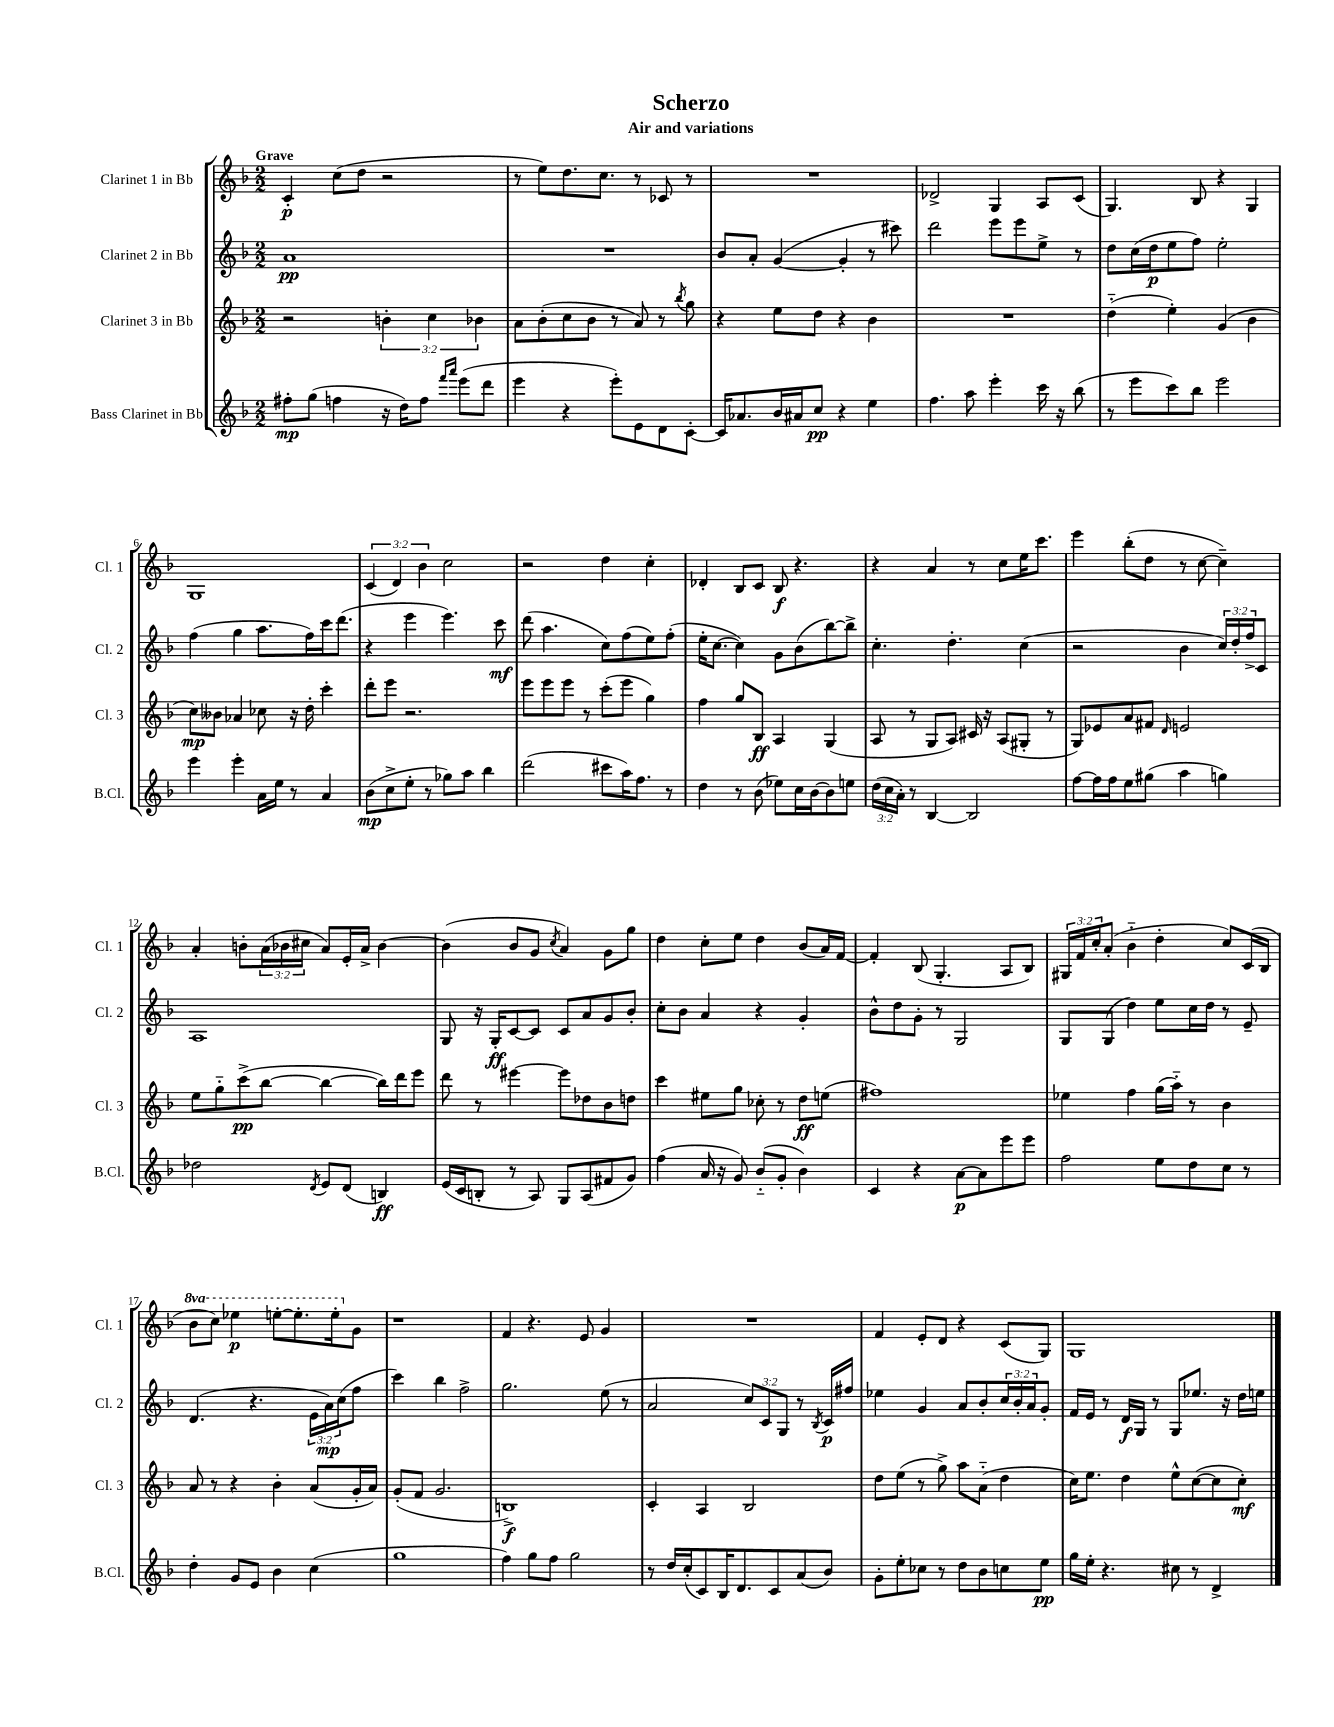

**kern	**kern	**kern	**kern
*staff4	*staff3	*staff2	*staff1
*clefG2	*clefG2	*clefG2	*clefG2
*k[b-]	*k[b-]	*k[b-]	*k[b-]
*M2/2	*M2/2	*M2/2	*M2/2
8ff#'\L	2r	1a	4c'/
(8gg\J	.	.	.
4ff\	.	.	(8cc\L
.	.	.	8dd\J
16r	6b'\	.	2r
16dd\LK)	.	.	.
8ff\J	.	.	.
.	6cc\	.	.
16qqfff/LL	.	.	.
16qqaaa/JJ	.	.	.
(8eee\L	.	.	.
.	6b-\	.	.
8ddd\J	.	.	.
=	=	=	=
4eee\	8a\L	1r	8r
.	(8b-'\	.	8ee\L)
4r	8cc\	.	8.dd\
.	8b-\J	.	.
.	.	.	8.cc\J
8eee'\L)	8r	.	.
8e\	8a/)	.	8r
8d\	8r	.	8c-/
.	8qbb-/	.	.
[8c'\J	8gg\	.	8r
=	=	=	=
16c/]LK	4r	8b-/L	1r
8.a-/	.	.	.
.	.	8a'/J	.
16b-/L	8ee\L	([4g/	.
16a#/J	.	.	.
8cc/J	8dd\J	.	.
4r	4r	4g'/]	.
4ee\	4b-\	8r	.
.	.	8ccc#\)	.
=	=	=	=
4.ff\	1r	2ddd\	2d-^/
8aa\	.	.	.
4eee'\	.	8eee\L	4G/
.	.	8eee\	.
16ccc\	.	8ee^\J	8A/L
16r	.	.	.
(8bb-\	.	8r	(8c/J
=	=	=	=
8r	(4dd'~\	8dd\L	4.G/)
8eee\L	.	(16cc\L	.
.	.	16dd\J	.
8ccc\)	4ee'\)	8ee\	.
8bb-\J	.	8ff\J)	8B-/
2eee\	(4g/	2ee'\	4r
.	4b-\	.	4G/
=	=	=	=
4eee\	8cc\L)	(4ff\	1G
.	8b--\J	.	.
4eee'\	4a-/	4gg\	.
16a\LL	8cc-\	8.aa\L	.
16ee\JJ	.	.	.
8r	16r	.	.
.	16dd'\	16ff\L)	.
4a/	4ccc'\	16ccc\J	.
.	.	(8.ddd\J	.
=	=	=	=
(8b-\L	8ddd'\L	4r	(6c/
8cc^\	8eee\J	.	.
.	.	.	6d/)
8ee'\J	2.r	4eee\	.
.	.	.	6b-\
8r	.	.	.
8gg-\L)	.	4.eee\)	2cc\
8aa\J	.	.	.
4bb-\	.	.	.
.	.	8ccc\	.
=	=	=	=
(2ddd\	8eee\L	(8ddd\	2r
.	8eee\	4.aa\	.
.	8eee\J	.	.
.	8r	.	.
8ccc#\L	(8ccc'\L	8cc\L)	4dd\
16aa\K)	8eee\J	(8ff\	.
8.ff\J	.	.	.
.	4gg\)	8ee\)	4cc'\
8r	.	(8ff'\J	.
=	=	=	=
4dd\	4ff\	16ee'\LK	4d-'/
.	.	[8.cc\J	.
8r	8gg/L	4cc\])	8B-/L
(8b-\	8B-/J	.	8c/J
8ee-\L)	4A/	8g\L	8B-/
16cc\L	.	(8b-\	4.r
[16b-\J	.	.	.
8b-\]	(4G/	[8bb-\)	.
8ee\J	.	8bb-^\]J	.
=	=	=	=
(24dd\LL	8A/	4.cc'\	4r
24cc\	.	.	.
24a'\JJ)	.	.	.
8r	8r	.	.
[4B-/	8G/L	.	4a/
.	8A/J)	4.dd'\	.
2B-/]	16c#/	.	8r
.	16r	.	.
.	(8A/L	.	8cc\L
.	8G#'/J	(4cc\	16ee\K
.	.	.	8.ccc\J
.	8r	.	.
=	=	=	=
[8ff\L	8G/L)	2r	4eee\
16ff\]L	8e-/	.	.
16ff\J	.	.	.
8ee\	8a/	.	(8bb-'\L
(8gg#\J	8f#/J	.	8dd\J
.	16qqd/	.	.
4aa\	2e/	4b-\	8r
.	.	.	[8cc\
4gg\)	.	24cc/LL)	4cc~\])
.	.	24dd'/	.
.	.	24ff^/J	.
.	.	8c/J	.
=	=	=	=
2dd-\	8ee\L	1A	4a'/
.	8gg'~\	.	.
.	(8ccc^\	.	8b'\L
.	[8bb-\J	.	(24a\L
.	.	.	24b-\
.	.	.	24cc#\JJ
8qd/	.	.	.
8e/L	4bb-\_	.	8a/L)
(8d/J	.	.	16e'/L
.	.	.	16a^/JJ
4B/)	16bb-\]LL)	.	[4b-\
.	16ddd\J	.	.
.	8eee\J	.	.
=	=	=	=
(16e/LL	8ddd\	8G/	(4b-\]
16c/J	.	.	.
8B'/J	8r	16r	.
.	.	16G'/LK	.
8r	[4eee#\	[8c/	8b-/L
8A/)	.	8c/]J	8g/J
.	.	.	8qcc/
8G/L	8eee#\]L	8c/L	4a/)
(8A/	8dd-\	8a/	.
8f#/	8b-\	8g/	8g\L
8g/J)	8dd\J	8b-'/J	8gg\J
=	=	=	=
(4ff\	4ccc\	8cc'\L	4dd\
.	.	8b-\J	.
16a/	8ee#\L	4a/	8cc'\L
16r	.	.	.
8g/)	8gg\J	.	8ee\J
(8b-'~/L	8cc-'\	4r	4dd\
8g'/J	8r	.	.
4b-\)	8dd\L	4g'/	(8b-/L
.	(8ee\J	.	16a/L)
.	.	.	[16f/JJ
=	=	=	=
4c/	1ff#)	8b-^^\L	4f'/]
.	.	8dd\	.
4r	.	8g'\J	(8B-/
.	.	8r	4.G'/
[8a\L	.	2G/	.
8a\]	.	.	.
8eee\	.	.	8A/L
8eee\J	.	.	8B-/J)
=	=	=	=
2ff\	4ee-\	8G/L	24G#/LL
.	.	.	24f/
.	.	.	24cc'/J
.	.	(8G/J	(8a'/J
.	4ff\	4dd\)	4b-'~\
8ee\L	(16gg\LL	8ee\L	4dd'\
.	16aa'~\JJ)	.	.
8dd\	8r	16cc\L	.
.	.	16dd\JJ	.
8cc\J	4b-\	8r	8cc/L)
8r	.	8e~/	(16c/L
.	.	.	16B-/JJ
=	=	=	=
4dd'\	8a/	(4.d/	8bb-\L
.	8r	.	8ccc\J)
8g/L	4r	.	4eee-\
8e/J	.	4.r	.
4b-\	4b-'\	.	[8eee'\L
.	.	.	8.eee'\]
(4cc\	(8a/L	24e\LL	.
.	.	24a\)	.
.	.	.	16eee'\k
.	.	(24cc\J	.
.	16g'/L	8ff\J	8g\J
.	16a/JJ)	.	.
=	=	=	=
1gg	(8g'/L	4ccc\)	1r
.	8f/J	.	.
.	2.g/	4bb-\	.
.	.	2ff^\	.
=	=	=	=
4ff\)	1B^)	2.gg\	4f/
8gg\L	.	.	4.r
8ff\J	.	.	.
2gg\	.	.	.
.	.	.	8e/
.	.	(8ee\	4g/
.	.	8r	.
=	=	=	=
8r	4c'/	2a/	1r
16dd/LL	.	.	.
(16cc'/J	.	.	.
8c/)	4A/	.	.
16B-/K	.	.	.
8.d/	.	.	.
.	2B-/	12cc/L)	.
.	.	12c/	.
8c/	.	.	.
.	.	12G/J	.
(8a/	.	8r	.
.	.	8qB-/	.
8b-/J)	.	16c/LL	.
.	.	16ff#/JJ	.
=	=	=	=
8g'\L	8dd\L	4ee-\	4f/
8ee'\	(8ee\J	.	.
8cc-\J	8r	4g/	8e'/L
8r	8gg^\)	.	8d/J
8dd\L	8aa\L	8a/L	4r
8b-\	(8a'~\J	8b-'/	.
8cc\	4dd\	24cc/L	(8c/L
.	.	24b-'/	.
.	.	24a/J	.
8ee\J	.	8g'/J	8G/J)
=	=	=	=
16gg\LL	16cc\LK)	16f/LL	1G
16ee'\JJ	8.ee\J	16e/JJ	.
4.r	.	8r	.
.	4dd\	16d/LL	.
.	.	16G/JJ	.
.	.	8r	.
8cc#\	8ee^^\L	8G/L	.
8r	([8cc\	8.ee-/J	.
4d^/	8cc\]	.	.
.	.	16r	.
.	8cc'\J)	16dd\LL	.
.	.	16ee\JJ	.
==	==	==	==
*-	*-	*-	*-
